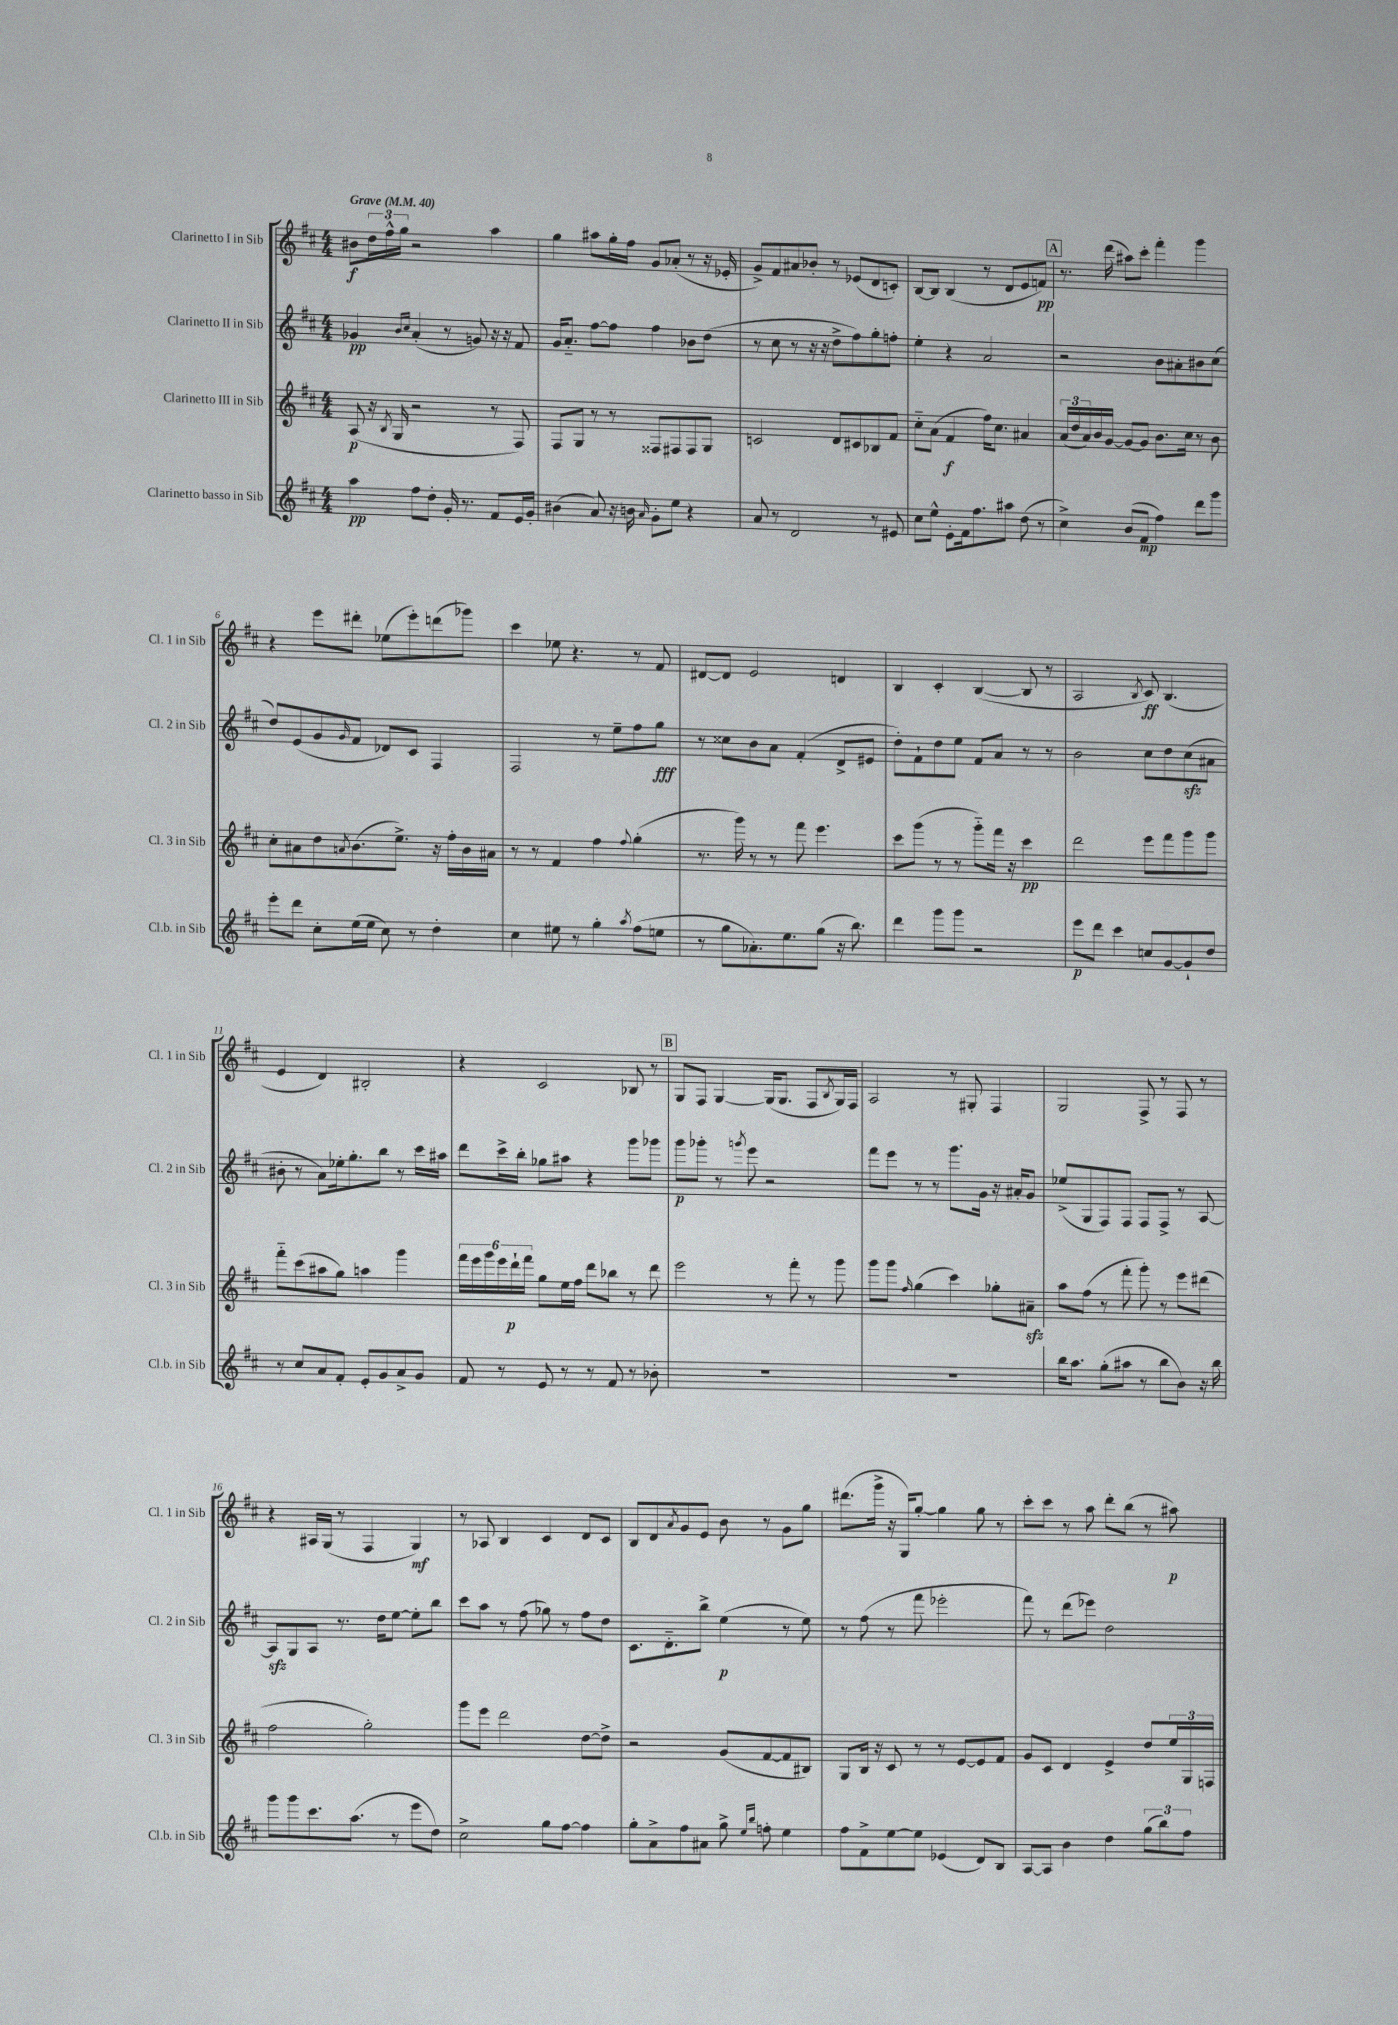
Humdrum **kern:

**kern	**dynam	**kern	**dynam	**kern	**dynam	**kern	**dynam
*part4	*part4	*part3	*part3	*part2	*part2	*part1	*part1
*staff4	*staff4	*staff3	*staff3	*staff2	*staff2	*staff1	*staff1
*I"Clarinetto basso in Sib	*	*I"Clarinetto III in Sib	*	*I"Clarinetto II in Sib	*	*I"Clarinetto I in Sib	*
*I'Cl.b. in Sib	*	*I'Cl. 3 in Sib	*	*I'Cl. 2 in Sib	*	*I'Cl. 1 in Sib	*
*clefG2	*	*clefG2	*	*clefG2	*	*clefG2	*
*k[f#c#]	*	*k[f#c#]	*	*k[f#c#]	*	*k[f#c#]	*
*M4/4	*	*M4/4	*	*M4/4	*	*M4/4	*
*MM40	*	*MM40	*	*MM40	*	*MM40	*
=1	=1	=1	=1	=1	=1	=1	=1
!	!	!	!	!	!	!LO:TX:a:B:t=Grave	!
4aa\	pp	(8A/	p	4g-X/	pp	8b#X\L	f
.	.	16r	.	.	.	24dd\L	.
.	.	.	.	.	.	24ff#^^\	.
.	.	8qB/	.	.	.	.	.
.	.	16G/	.	.	.	.	.
.	.	.	.	.	.	24gg\JJ	.
.	.	.	.	16qqb/LL	.	.	.
.	.	.	.	16qqcc#/JJ	.	.	.
8ff#\L	.	2r	.	(4a'/	.	2r	.
8dd'\J	.	.	.	.	.	.	.
16g'/	.	.	.	8r	.	.	.
8.r	.	.	.	.	.	.	.
.	.	.	.	8gn/)	.	.	.
8f#/L	.	8r	.	16r	.	4aa\	.
.	.	.	.	16r	.	.	.
16e/L	.	8F#/)	.	8f#/	.	.	.
16g'/JJ	.	.	.	.	.	.	.
=2	=2	=2	=2	=2	=2	=2	=2
(4b#X\	.	8F#/L	.	16g/KL	.	4gg\	.
.	.	.	.	8.a/J	.	.	.
.	.	8G/J	.	.	.	.	.
8a/)	.	8r	.	[8ff#\L	.	8aa#X\L	.
16r	.	8r	.	8ff#\J]	.	16gg'\L	.
16bn\	.	.	.	.	.	16ff#\JJ	.
16qqa/	.	.	.	.	.	.	.
8g'\L	.	8F##X/L	.	4ff#\	.	8g/L	.
8ee\J	.	8F#X/	.	.	.	(8a-X'/J	.
4r	.	8F#/	.	8b-X\L	.	8r	.
.	.	8G/J	.	(8dd\J	.	16r	.
.	.	.	.	.	.	16e-X'/	.
=3	=3	=3	=3	=3	=3	=3	=3
8a/	.	2cn/	.	8r	.	8g^/L)	.
8r	.	.	.	8cc#\	.	8f#/	.
2d/	.	.	.	8r	.	8a#X/	.
.	.	.	.	16r	.	8b-X'/J	.
.	.	.	.	16r	.	.	.
.	.	8d/L	.	8dd^\L	.	8r	.
.	.	8c#X/	.	8ff#\)	.	(8e-X/L	.
8r	.	8B-X/	.	8gg'\	.	8d/	.
8e#X/	.	8f#/J	.	8ffn'\J	.	8cn'/J)	.
=4	=4	=4	=4	=4	=4	=4	=4
8cc#\L	.	8cc#\L	.	4ee'\	.	[8B/L	.
8ee^^\J	.	(8a\J	.	.	.	8B/J]	.
8e'\L	.	4f#/	f	4r	.	(4B/	.
16f#\k	.	.	.	.	.	.	.
8.ff#\	.	.	.	.	.	.	.
.	.	16ff#\KL)	.	2a/	.	8r	.
.	.	8.cc#\J	.	.	.	.	.
8aa#X\J	.	.	.	.	.	8d/L	.
(8dd\	.	4a#X/	.	.	.	8e/	.
8r	.	.	.	.	.	8fn/J)	pp
!!LO:REH:place=s1:t=A
=5	=5	=5	=5	=5	=5	=5	=5
4cc#^\)	.	(24a/LL	.	2r	.	8.r	.
.	.	24dd/	.	.	.	.	.
.	.	24a/)	.	.	.	.	.
.	.	16b/	.	.	.	.	.
.	.	[16g/JJ	.	.	.	(16ddd\	.
(8b/L	.	8g/L_	.	.	.	8aa#X\L)	.
8f#/J	mp	8g/J]	.	.	.	8ccc#'\J	.
4ff#\)	.	8.b\L	.	8b\L	.	4fff#'\	.
.	.	.	.	8a#X'\	.	.	.
.	.	16cc#\Jk	.	.	.	.	.
8ddd\L	.	8r	.	8b#X\	.	4ggg\	.
8ggg\J	.	8b\	.	(8cc#\J	.	.	.
!!LO:LB:g=z
=6	=6	=6	=6	=6	=6	=6	=6
8eee'\L	.	8cc#'\L	.	8dd/L)	.	4r	.
8ddd\J	.	8a#X\	.	(8e/	.	.	.
8cc#'\L	.	8dd\	.	8g/	.	8eee\L	.
.	.	8qan/	.	16qqg/	.	.	.
(16ee\L	.	(8.b\	.	8f#/J	.	8ddd#X'\J	.
16ee\JJ	.	.	.	.	.	.	.
8cc#\)	.	.	.	8d-X/L)	.	(8ee-X\L	.
.	.	8.ee^\J)	.	.	.	.	.
8r	.	.	.	8c#/J	.	8eee'\)	.
4dd'\	.	16r	.	4F#/	.	(8dddn\	.
.	.	16ff#'\LL	.	.	.	.	.
.	.	16b\	.	.	.	8ggg-X\J)	.
.	.	16a#X\JJ	.	.	.	.	.
=7	=7	=7	=7	=7	=7	=7	=7
4cc#\	.	8r	.	2F#/	.	4ccc#\	.
.	.	8r	.	.	.	.	.
8ee#X\	.	4f#/	.	.	.	8ee-X\	.
8r	.	.	.	.	.	4.r	.
4gg'\	.	4ff#\	.	8r	.	.	.
.	.	.	.	8ee~\L	.	.	.
8qaa/	.	8qqff#/	.	.	.	.	.
(8ff#\L	.	(4gg'\	.	8ff#\	.	8r	.
8een\J	.	.	.	8gg\J	fff	8f#/	.
=8	=8	=8	=8	=8	=8	=8	=8
8r	.	8.r	.	8r	.	[8d#X/L	.
8gg\L	.	.	.	8cc##X\L	.	8d#/J]	.
.	.	16ggg\)	.	.	.	.	.
8.a-X'\)	.	8r	.	8b\	.	2e/	.
.	.	8r	.	8a\J	.	.	.
8.ee\	.	.	.	.	.	.	.
.	.	8fff#\	.	(4f#'/	.	.	.
(8gg\J	.	4.eee\	.	.	.	.	.
16r	.	.	.	8d^/L	.	4dn/	.
8.bb\)	.	.	.	.	.	.	.
.	.	.	.	8e#X/J	.	.	.
=9	=9	=9	=9	=9	=9	=9	=9
4ddd\	.	8ccc#\L	.	8dd'\L)	.	4B/	.
.	.	(8ggg\J	.	8f#`\	.	.	.
8ggg\L	.	8r	.	8dd\	.	4c#'/	.
8ggg\J	.	8r	.	8ee\J	.	.	.
2r	.	8ggg\L)	.	8f#/L	.	([4B/	.
.	.	16fff#\Jk	.	8a/J	.	.	.
.	.	16r	.	.	.	.	.
.	.	4ccc#\	pp	8r	.	8B/]	.
.	.	.	.	8r	.	8r	.
=10	=10	=10	=10	=10	=10	=10	=10
8eee\L	p	2ddd\	.	2b\	.	2A/	.
8ddd\J	.	.	.	.	.	.	.
4ccc#\	.	.	.	.	.	.	.
.	.	.	.	.	.	8qB/	.
8ccn/L	.	8eee\L	.	8cc#\L	.	8c#/)	ff
[8g/	.	8fff#\	.	8dd\	.	(4.B/	.
8g`/]	.	8ggg\	.	(8cc#zz\	.	.	.
8dd/J	.	8ggg\J	.	8a#X\J	.	.	.
!!LO:LB:g=z
=11	=11	=11	=11	=11	=11	=11	=11
8r	.	8fff#\L	.	8b#X'\	.	4e/	.
8cc#/L	.	(8ccc#\	.	8r	.	.	.
8a/	.	8aa#X\	.	8a\L)	.	4d/)	.
8f#'/J	.	8gg\J)	.	16ee-X'\k	.	.	.
.	.	.	.	8.gg'\	.	.	.
8e'/L	.	4aan\	.	.	.	2B#X'/	.
8g/	.	.	.	8bb\J	.	.	.
8a^/	.	4ggg\	.	8r	.	.	.
8g/J	.	.	.	16ccc#\LL	.	.	.
.	.	.	.	16aa#X\JJ	.	.	.
=12	=12	=12	=12	=12	=12	=12	=12
8f#/	.	24fff#\LL	.	8ddd\L	.	4r	.
.	.	24eee\	.	.	.	.	.
.	.	24ggg\	.	.	.	.	.
8r	.	24eee\	.	16ccc#^\L	.	.	.
.	.	24ddd`\	p	.	.	.	.
.	.	.	.	16bb'\JJ	.	.	.
.	.	24fff#\JJ	.	.	.	.	.
8e/	.	8gg\L	.	8gg-X\L	.	2c#/	.
8r	.	16ee\L	.	8aa#X\J	.	.	.
.	.	16ff#\JJ	.	.	.	.	.
8r	.	8ddd\L	.	4r	.	.	.
8f#/	.	8bb-X\J	.	.	.	.	.
8r	.	8r	.	8ggg\L	.	8B-X/	.
8b-X'\	.	8ddd\	.	8ggg-X\J	.	8r	.
!!LO:REH:place=s1:t=B
=13	=13	=13	=13	=13	=13	=13	=13
1r	.	2eee\	.	8ggg\L	p	8G/L	.
.	.	.	.	8ggg-X'\J	.	8F#/J	.
.	.	.	.	8r	.	[4G/	.
.	.	.	.	8qgggn/	.	.	.
.	.	.	.	8eee\	.	.	.
.	.	8r	.	2r	.	(16G/KL]	.
.	.	.	.	.	.	8.G/J	.
.	.	8fff#'\	.	.	.	.	.
.	.	8r	.	.	.	8F#/L	.
.	.	.	.	.	.	8qB/	.
.	.	8ggg\	.	.	.	16G/L)	.
.	.	.	.	.	.	16F#/JJ	.
=14	=14	=14	=14	=14	=14	=14	=14
1r	.	8ggg\L	.	8fff#\L	.	2A/	.
.	.	8ggg\J	.	8eee\J	.	.	.
.	.	16qqff#/	.	.	.	.	.
.	.	(4gg\	.	8r	.	.	.
.	.	.	.	8r	.	.	.
.	.	4ccc#\)	.	8.ggg\L	.	8r	.
.	.	.	.	.	.	8G#X'/	.
.	.	.	.	16g\Jk	.	.	.
.	.	8gg-X'\L	.	16r	.	4F#/	.
.	.	.	.	16a#X'/KL	.	.	.
.	.	8a#Xzz~\J	.	8g/J	.	.	.
=15	=15	=15	=15	=15	=15	=15	=15
16bb\KL	.	8aa\L	.	(8ee-X^/L	.	2G/	.
8.aa\J	.	.	.	.	.	.	.
.	.	(8ff#\J	.	8G/	.	.	.
(8gg'\L	.	8r	.	8F#/)	.	.	.
8aa#X\J	.	8fff#'\	.	8F#/J	.	.	.
8r	.	8ggg'\)	.	8F#/L	.	8F#^/	.
8bb\L	.	8r	.	8F#^/J	.	8r	.
8b\J)	.	8eee\L	.	8r	.	8F#/	.
16r	.	(8ddd#X\J	.	[8A/	.	8r	.
16bb\	.	.	.	.	.	.	.
!!LO:LB:g=z
=16	=16	=16	=16	=16	=16	=16	=16
8ggg\L	.	2ff#\	.	8Azz/L]	.	4r	.
8ggg\	.	.	.	8G/	.	.	.
8.ccc#\	.	.	.	8A/J	.	16A#X/LL	.
.	.	.	.	.	.	(16G/JJ	.
.	.	.	.	8.r	.	8r	.
(8.aa\J	.	.	.	.	.	.	.
.	.	2gg'\)	.	.	.	4F#/	.
.	.	.	.	16dd\KL	.	.	.
8r	.	.	.	[8ee\J	.	.	.
8eee\L	.	.	.	8ee'\L]	.	4G/)	mf
8dd\J)	.	.	.	8bb\J	.	.	.
=17	=17	=17	=17	=17	=17	=17	=17
2cc#^\	.	8ggg\L	.	8ccc#\L	.	8r	.
.	.	8eee\J	.	8aa\J	.	8A-X/	.
.	.	2ddd\	.	8r	.	4B/	.
.	.	.	.	(8ff#\	.	.	.
8gg\L	.	.	.	8gg-X\)	.	4c#/	.
[8ff#\J	.	.	.	8r	.	.	.
4ff#\]	.	[8dd\L	.	8ff#\L	.	8d/L	.
.	.	8dd^\J]	.	8dd\J	.	8c#/J	.
=18	=18	=18	=18	=18	=18	=18	=18
8gg'\L	.	2r	.	8.c#\L	.	8B/L	.
8a^\	.	.	.	.	.	8d/	.
.	.	.	.	8.d\	.	.	.
.	.	.	.	.	.	8qa/	.
8ff#\	.	.	.	.	.	8g/	.
8a#X\J	.	.	.	8bb^\J	.	8e/J	.
8gg^\	.	(8g/L	.	(4ee\	p	8b\	.
16qqee/LL	.	.	.	.	.	.	.
16qqbb/JJ	.	.	.	.	.	.	.
8ffn'\	.	[8f#/	.	.	.	8r	.
4ee\	.	8f#/]	.	8r	.	8g\L	.
.	.	8B#X/J)	.	8ee\)	.	8gg\J	.
=19	=19	=19	=19	=19	=19	=19	=19
8ff#\L	.	8G/L	.	8r	.	(8.ddd#X\L	.
8f#^\	.	16B/Jk	.	(8ff#\	.	.	.
.	.	16r	.	.	.	16ggg^\Jk	.
[8ee\	.	8c#/	.	8r	.	16r	.
.	.	.	.	.	.	16G/KL)	.
8ee\J]	.	8r	.	8fff#\	.	[8gg'/J	.
(4e-X/	.	8r	.	2eee-X'\	.	4gg\]	.
.	.	[8e/L	.	.	.	.	.
8d/L)	.	8e/]	.	.	.	8gg\	.
8B/J	.	8f#/J	.	.	.	8r	.
=20	=20	=20	=20	=20	=20	=20	=20
[8A/L	.	8g/L	.	8fff#\)	.	8ccc#'\L	.
8A/J]	.	8c#/J	.	8r	.	8ccc#\J	.
4b\	.	4d/	.	(8ddd\L	.	8r	.
.	.	.	.	8eee-X\J)	.	8aa\	.
4dd\	.	4e^/	.	2dd\	.	8ddd'\L	.
.	.	.	.	.	.	(8bb\J	.
(12gg\L	.	8dd/L	.	.	.	8r	.
12bb\)	.	.	.	.	.	.	.
.	.	24ee/L	.	.	.	8aa#X\)	p
12ff#\J	.	24G/	.	.	.	.	.
.	.	24Fn/JJ	.	.	.	.	.
==	==	==	==	==	==	==	==
*-	*-	*-	*-	*-	*-	*-	*-
